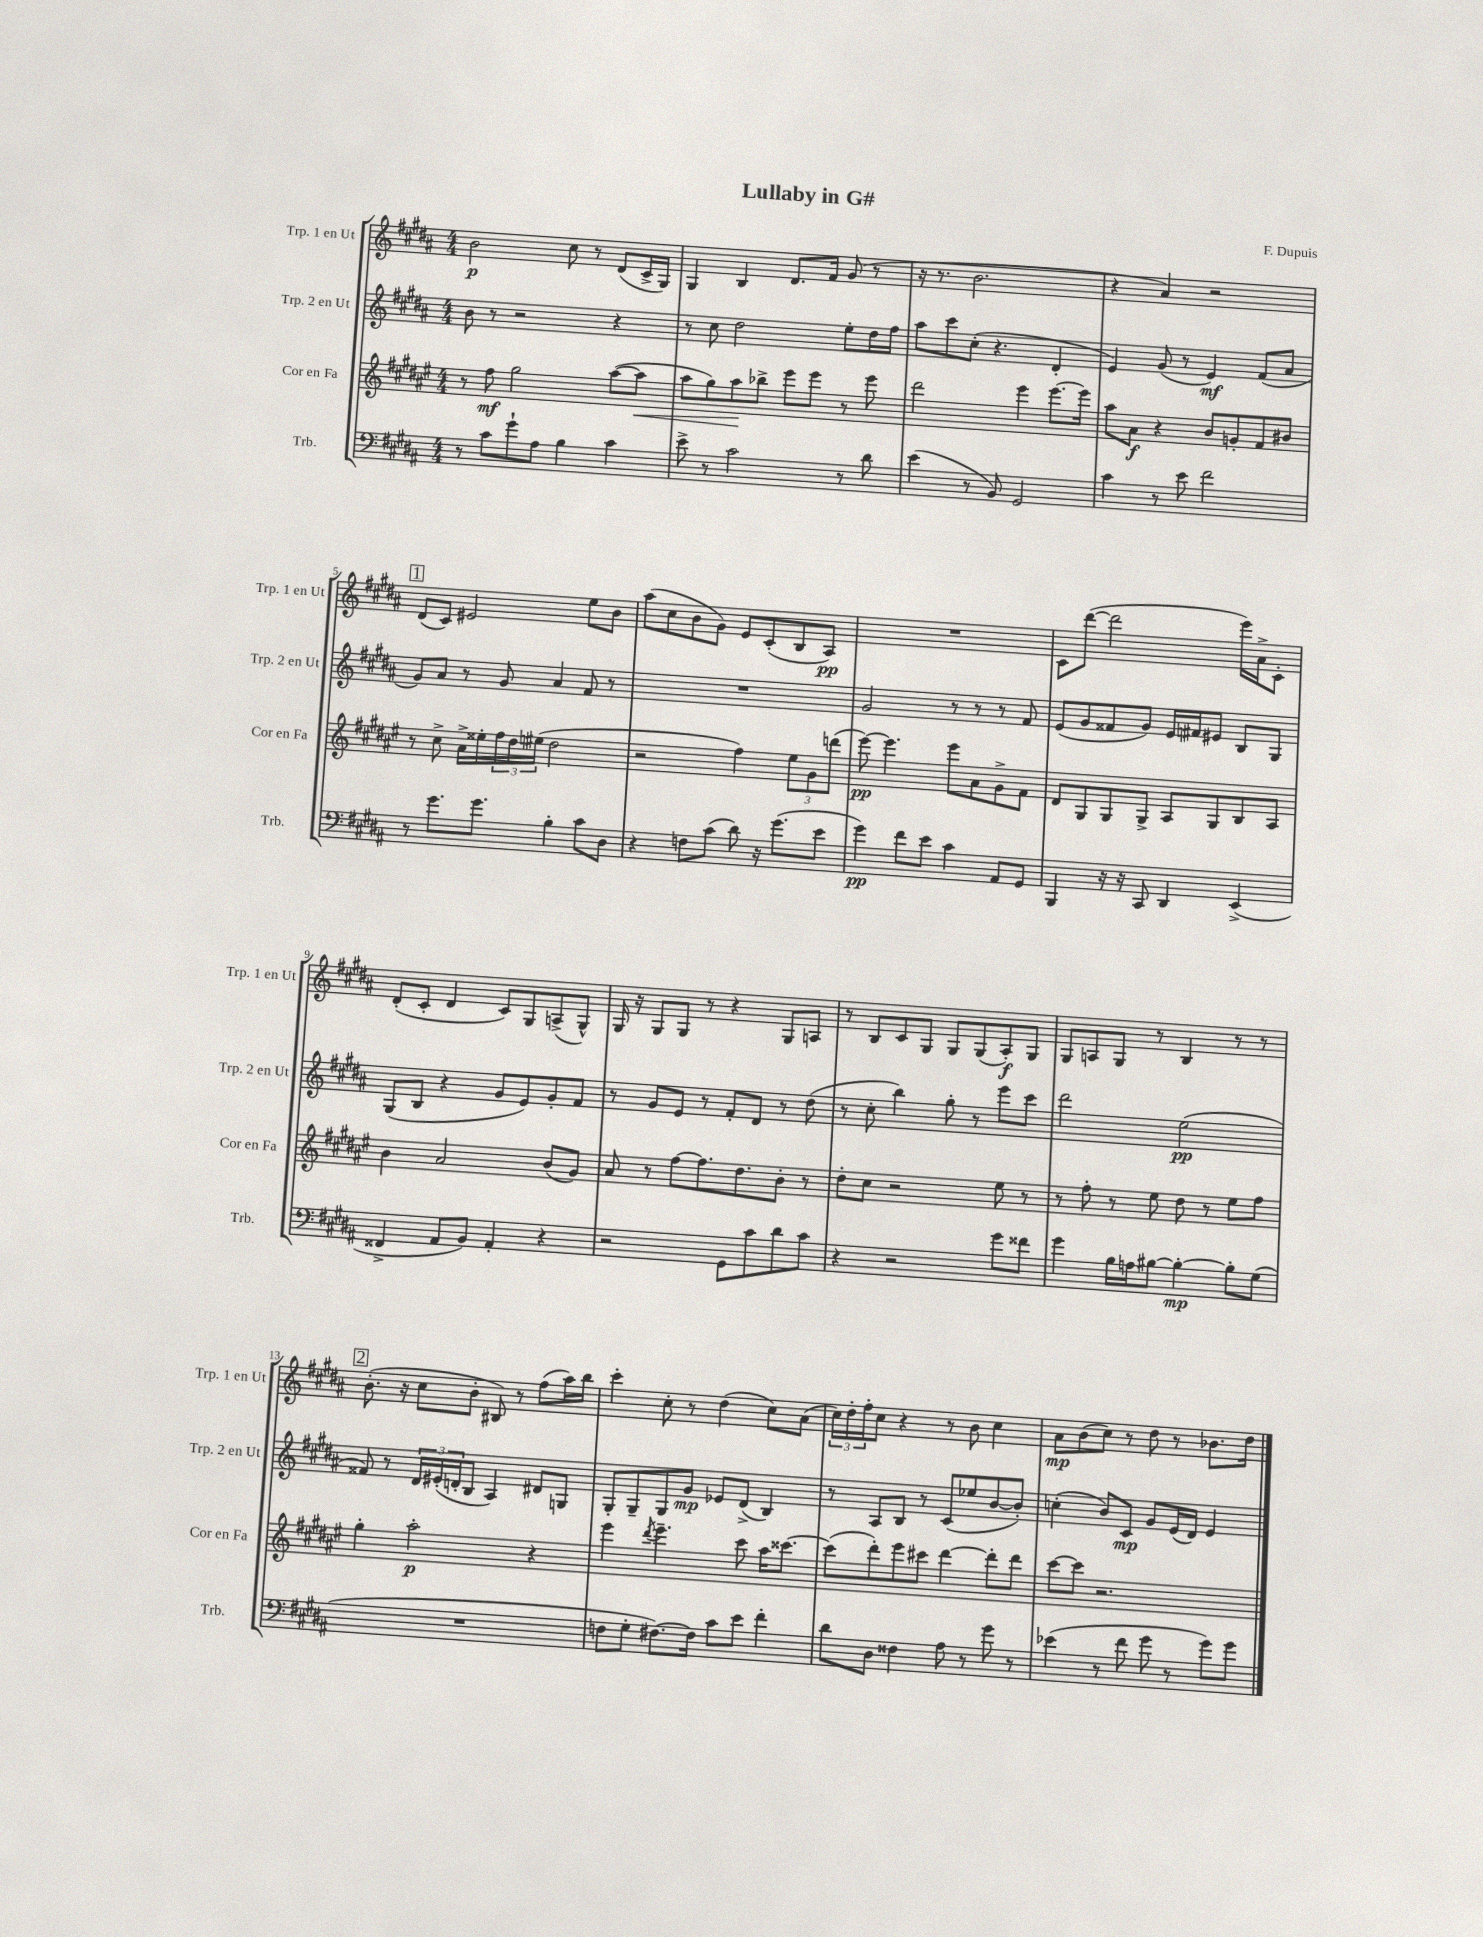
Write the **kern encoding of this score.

**kern	**kern	**kern	**kern
*staff4	*staff3	*staff2	*staff1
*clefF4	*clefG2	*clefG2	*clefG2
*k[f#c#g#d#a#]	*k[f#c#g#d#a#e#]	*k[f#c#g#d#a#]	*k[f#c#g#d#a#]
*M4/4	*M4/4	*M4/4	*M4/4
8r	8r	8b	2b
8c#	8ff#	8r	.
8g#`	2gg#	2r	.
8A#	.	.	.
4B	.	.	8cc#
.	.	.	8r
4c#	([8aa#	4r	(8d#
.	8aa#]	.	16c#^
.	.	.	16G#)
=	=	=	=
8e^	8aa#	8r	4G#
8r	8gg#)	8cc#	.
2c#	8aa#	2dd#	4B
.	8bb-^	.	.
.	8eee#	.	8.d#
.	8eee#	.	.
.	.	.	16f#
8r	8r	8ee'	(8g#
8d#	8eee#	16dd#	8r
.	.	16ff#	.
=	=	=	=
(4e	2ddd#	8aa#	16r
.	.	.	8.r
.	.	8ccc#	.
8r	.	(8cc#'	2.b
8BB)	.	4.r	.
2GG#	4eee#	.	.
.	[8.eee#	4d#'	.
.	16eee#]	.	.
=	=	=	=
4c#	8aa#	4e)	4r
.	8a#	.	.
8r	4r	(8g#	4a#)
8e	.	8r	.
2f#	8b	4e)	2r
.	8g'	.	.
.	8f#	(8f#	.
.	8b#	8a#	.
=	=	=	=
8r	8r	8g#)	(8d#
8.g#	8cc#^	8a#	8c#)
.	16a#^	8r	2e#
8.g#	16ee##'	.	.
.	24ff#	8g#	.
.	24dd#	.	.
.	(24ee#	.	.
4B'	2dd#	4a#	.
8c#	.	8f#	8ee
8D#	.	8r	8b
=	=	=	=
4r	2r	1r	(8aa#
.	.	.	8cc#
8F	.	.	8b
(8c#	.	.	8g#)
8d#)	4ff#)	.	8e
16r	.	.	(8c#'
(8.g#	.	.	.
.	12ee#	.	8B
.	12g#	.	.
8e	.	.	8A#)
.	(12ddd	.	.
=	=	=	=
4g#)	[8eee#)	2g#	1r
.	4.eee#]	.	.
8f#	.	.	.
8e	.	.	.
4c#	8eee#	8r	.
.	8a#	8r	.
8AA#	8g#^	8r	.
8GG#	8f#	8f#	.
=	=	=	=
4BBB	8d#	(8e	8c#
.	8G#	8g#	([8ddd#
16r	8G#	8f##	2ddd#]
16r	.	.	.
8CC#	8G#^	8g#)	.
4DD#	8A#	16e	.
.	.	16f#	.
.	8G#	8e#	.
(4EE^	8B	8B	16eee)
.	.	.	16a#^
.	8A#	8G#	8c#'
=	=	=	=
4FF##^	4b	(8G#	(8d#'
.	.	8B	8c#'
8AA#	2a#	4r	4d#
8BB)	.	.	.
4AA#'	.	8g#	8c#)
.	.	8e)	8G#
4r	(8b	8g#'	(8A^
.	8g#)	8f#	8G#^^)
=	=	=	=
2r	8a#	8r	16G#
.	.	.	16r
.	8r	8g#	8G#
.	[8ff#	8e	8G#
.	8.ff#]	8r	8r
8GG#	.	8f#'	4r
.	8.dd#	.	.
8c#	.	8d#	.
8d#	8b'	8r	8G#
8c#	8r	(8dd#	8A
=	=	=	=
4r	8dd#'	8r	8r
.	8cc#	8cc#'	8B
2r	2r	4bb)	8c#
.	.	.	8G#
.	.	8gg#'	8G#
.	.	8r	(8G#
8g#	8ee#	8eee	8A#')
8f##	8r	8ccc#	8G#
=	=	=	=
4g#	8r	2ddd#	8G#
.	8ff#'	.	8A
16B	8r	.	8G#
16A	.	.	.
[8B#	8ee#	.	8r
4B#'_	8dd#	(2ee	4B
.	8r	.	.
8B#']	8ee#	.	8r
(8G#	8ff#	.	8r
=	=	=	=
1r	4gg#'	8f##)	(8.b'
.	.	8r	.
.	.	.	16r
.	2aa#'	24d#	8cc#
.	.	(24e#'	.
.	.	24d'	.
.	.	8B	8b'
.	.	4A#)	8B#)
.	.	.	8r
.	4r	8d#	(8ff#
.	.	8G	16aa#)
.	.	.	16bb
=	=	=	=
8F	4eee#	8G#'	4ccc#'
8G#'	.	8G#~	.
.	8qddd#	.	.
[8.F#)	4.eee#~	8G#	8cc#'
.	.	8g#	8r
16F#]	.	.	.
8c#	.	8e-	(4dd#
8e	8ccc#	(8d#^	.
4f#'	16aa#	4B)	8cc#)
.	[8.ccc##	.	.
.	.	.	(8a#
=	=	=	=
8d#	(8ccc##]	8r	24cc#)
.	.	.	24dd#'
.	.	.	24ff#'
8D#	8ddd#')	8A#	8cc#
4F##	8eee#	8B	4r
.	8ccc#	8r	.
8A#	[4ddd#	(8c#	8r
8r	.	8ee-	8b
8g#	8ddd#']	[8b	4cc#
8r	8ddd#	8b'])	.
=	=	=	=
(4e-	[8ccc#	(4cc'	8a#
.	8ccc#]	.	(8b
8r	2.r	8b)	8cc#)
8f#	.	8c#	8r
8g#	.	8g#	8dd#
8r	.	(16e	8r
.	.	16d#)	.
8g#)	.	4e	8.b-
8g#	.	.	.
.	.	.	16dd#
==	==	==	==
*-	*-	*-	*-
